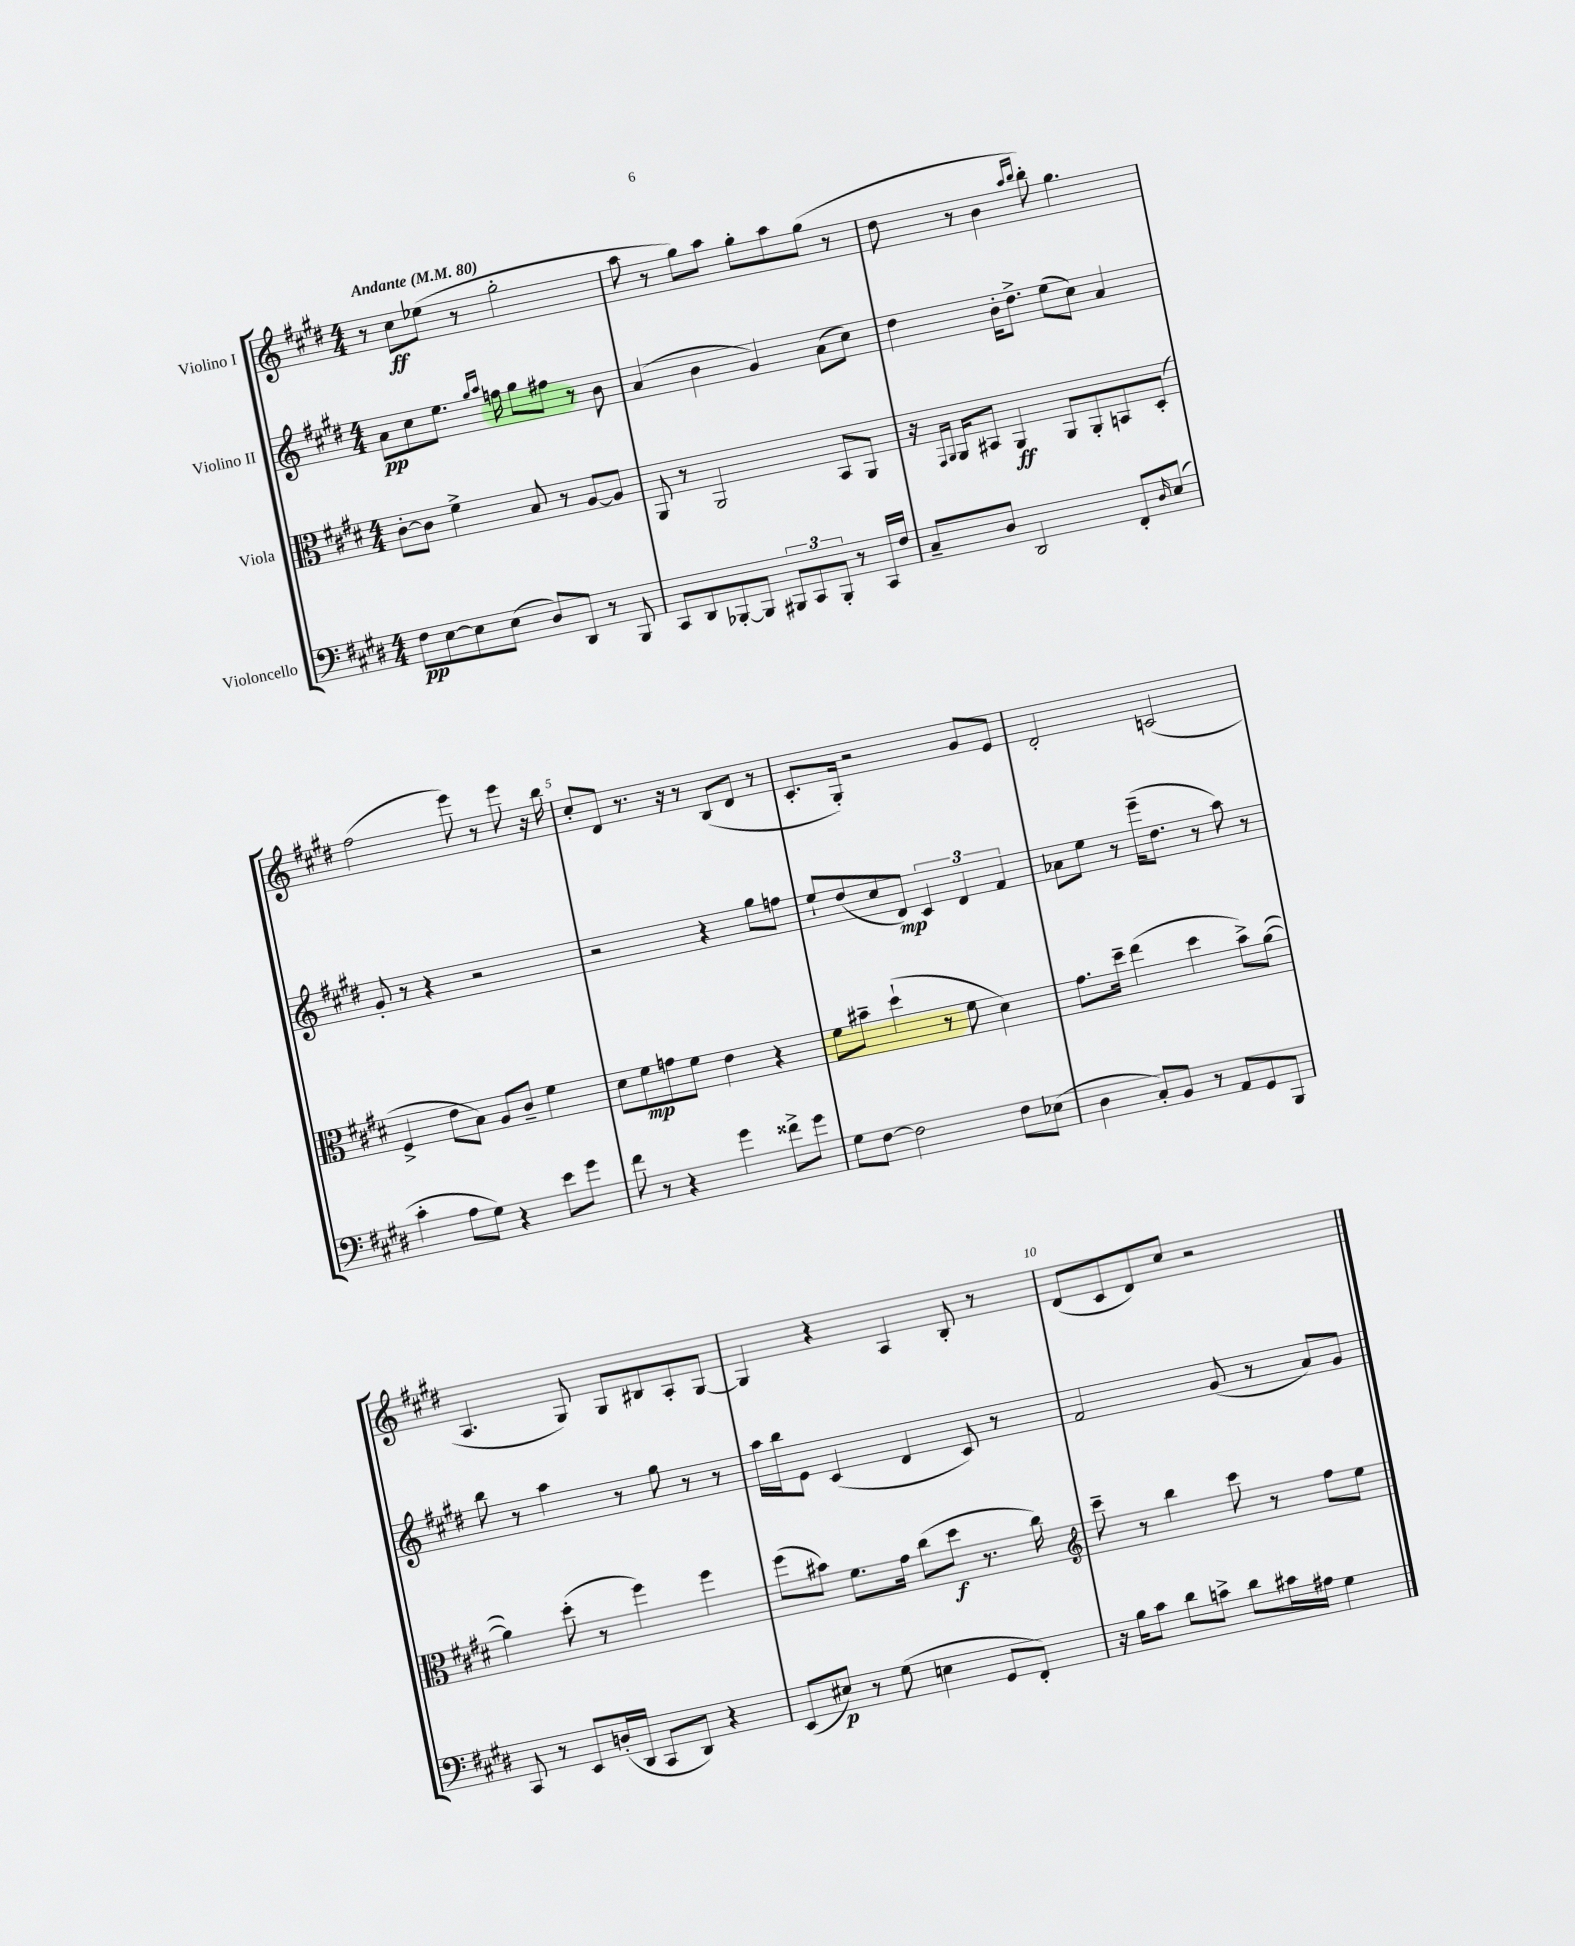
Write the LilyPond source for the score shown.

<<
\new StaffGroup <<
\new Staff = "s0" \with { instrumentName = "Violino I" } {
    \clef treble \key e \major \numericTimeSignature \time 4/4 \tempo "Andante" 4 = 80
    r8 cis''8\ff ees''8( r8 gis''2-. |
    a''8 r8 gis''8) a''8 gis''8-. a''8 gis''8( r8 |
    dis''8 r8 b'4 \grace { a''16 b''16 } b''8-.) gis''4. |
    fis''2( e'''8) r8 e'''8 r16 b''16 |
    cis''8-. dis'8 r8. r16 r8 b8( dis'8 r8 |
    cis'8.-. gis16-.) r2 gis'8 e'8 |
    dis'2-. c'2( |
    a4. gis8) gis8 bis8 a8-. gis8~ |
    gis4 r4 a4 b8-. r8 |
    dis'8( cis'8 dis'8) cis''8 r2 \bar "|." |
}
\new Staff = "s1" \with { instrumentName = "Violino II" } {
    \clef treble \key e \major \numericTimeSignature \time 4/4
    a'8\pp cis''8 e''8. \grace { gis''16 a''16 } f''16 gis''8 fis''8 r8 b'8 |
    a'4( b'4 gis'4) a'8( cis''8) |
    dis''4 b'16-. dis''8.-> e''8( cis''8) a'4 |
    gis'8-. r8 r4 r2 |
    r2 r4 gis''8 f''8 |
    e''8-! dis''8( cis''8 dis'8\mp) \tuplet 3/2 { cis'4 dis'4 fis'4 } |
    aes'8 e''8 r8 e'''16--( dis''8. r8 a''8) r8 |
    b''8 r8 a''4 r8 gis''8 r8 r8 |
    a''16 b''16 e'8 cis'4( dis'4 cis'8) r8 |
    fis'2 gis'8( r8 a'8) gis'8 \bar "|." |
}
\new Staff = "s2" \with { instrumentName = "Viola" } {
    \clef alto \key e \major \numericTimeSignature \time 4/4
    cis'8~-. cis'8 fis'4-> b8 r8 a8~ a8 |
    a,8 r8 a,2 b,8 a,8 |
    r16 \grace { gis,16 a,16 } a,16 bis,8 a,4\ff a,8 a,8-. b,8 dis8-.( |
    fis4-> e'8 b8) a8 cis'8-- fis'4 |
    dis'8 fis'8\mp g'8 fis'8 e'4 r4 |
    fis'8 bis'8-- dis''4-!( r8 fis'8 dis'4) |
    gis'8. dis''16-- e''4( dis''4 b'8->) a'8~( |
    a'4) dis''8-.( r8 fis''4) fis''4 |
    fis''8( bis'8) fis'8. gis'16 cis''8( dis''8\f r8. cis''16) |
    \clef treble cis'''8-- r8 b''4 cis'''8 r8 fis''8 e''8 \bar "|." |
}
\new Staff = "s3" \with { instrumentName = "Violoncello" } {
    \clef bass \key e \major \numericTimeSignature \time 4/4
    fis8\pp e8~ e8 e8( dis8) dis,8 r8 b,,8 |
    cis,8 dis,8 bes,,8~-. bes,,8 \tuplet 3/2 { bis,,8 cis,8 bis,,8-. } r8 cis,16 fis16 |
    cis8-- dis8 dis,2 fis,8-. \grace { dis16 } e8( |
    cis'4-. a8 gis8) r4 e'8 gis'8 |
    fis'8 r8 r4 gis'4 fisis'8-> gis'8 |
    gis8 fis8~ fis2 fis8 ees8( |
    dis4 cis8-.) b,8 r8 a,8 gis,8 b,,8 |
    cis,8 r8 e,8 d16-.( dis,16 cis,8 dis,8) r4 |
    e,8( eis8\p) r8 gis8( e4 gis,8 fis,8-.) |
    r16 b16 cis'8 dis'8 c'8-> dis'8 cis'16 ais16 gis4 \bar "|." |
}
>>
>>
\layout { \context { \Score \override BarNumber.break-visibility = ##(#f #t #t) barNumberVisibility = #(every-nth-bar-number-visible 5) } }
